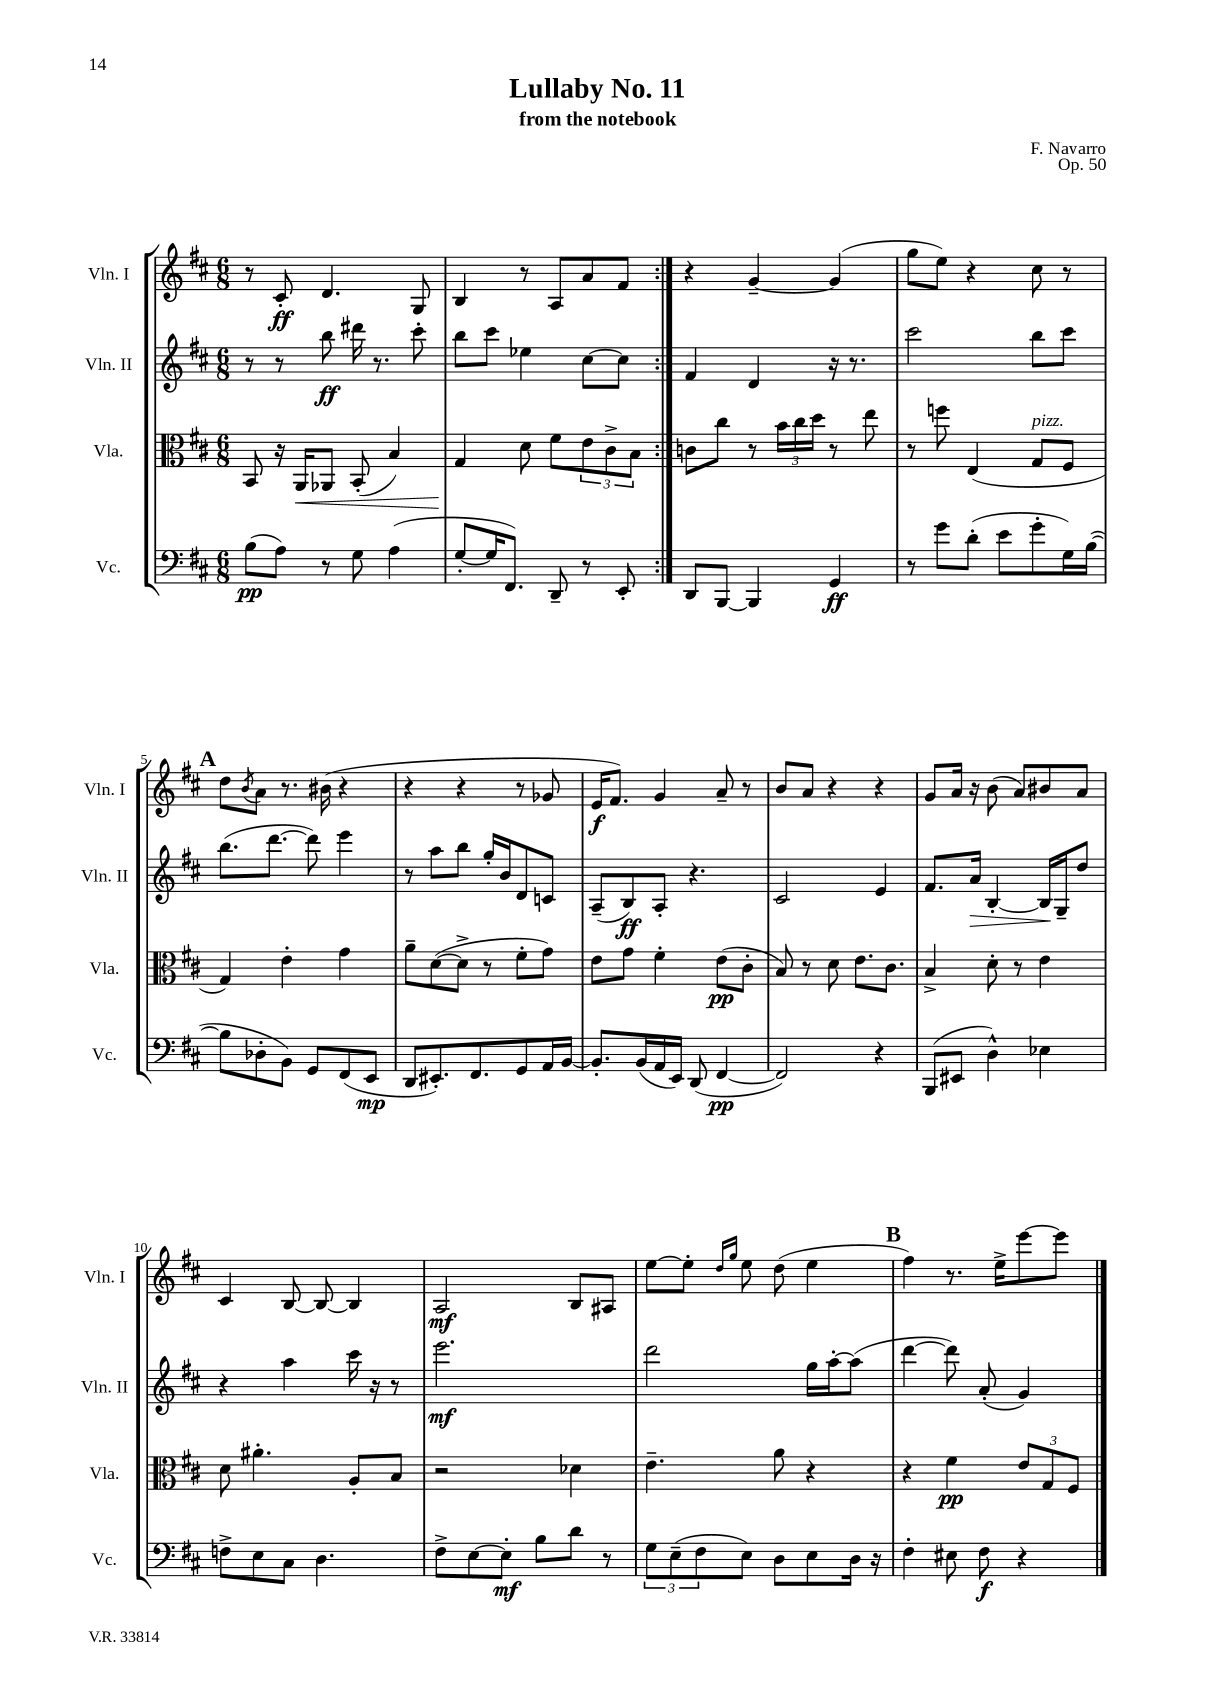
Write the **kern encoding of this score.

**kern	**kern	**kern	**kern
*staff4	*staff3	*staff2	*staff1
*clefF4	*clefC3	*clefG2	*clefG2
*k[f#c#]	*k[f#c#]	*k[f#c#]	*k[f#c#]
*M6/8	*M6/8	*M6/8	*M6/8
(8B	8BB	8r	8r
8A)	16r	8r	8c#'
.	16AA	.	.
8r	8AA-	8bb	4.d
8G	(8BB'	16ddd#	.
.	.	8.r	.
(4A	4B)	.	.
.	.	8ccc#'	8G
=	=	=	=
[8G'	4G	8bb	4B
16G]	.	8ccc#	.
8.FF#)	.	.	.
.	8d	4ee-	8r
8DD~	8f#	.	8A
8r	12e	[8cc#	8a
.	12c#^	.	.
8EE'	.	8cc#]	8f#
.	12B	.	.
=:|!	=:|!	=:|!	=:|!
8DD	8c	4f#	4r
[8BBB	8cc#	.	.
4BBB]	8r	4d	[4g~
.	24b	.	.
.	24cc#	.	.
.	24dd	.	.
4GG	8r	16r	(4g]
.	.	8.r	.
.	8ee	.	.
=	=	=	=
8r	8r	2ccc#	8gg
8g	8ff	.	8ee)
(8d'	(4E	.	4r
8e	.	.	.
8g'	8G	8bb	8cc#
16G)	8F#	8ccc#	8r
([16B	.	.	.
=	=	=	=
8B]	4G)	(8.bb	8dd
.	.	.	8qb
8D-'	.	.	8a
.	.	[8.ddd	.
8BB)	4e'	.	8.r
8GG	.	8ddd])	.
.	.	.	(16b#
(8FF#	4g	4eee	4r
8EE	.	.	.
=	=	=	=
8DD	8a~	8r	4r
8.EE#')	([8d	8aa	.
.	8d^]	8bb	4r
8.FF#	.	.	.
.	8r	16gg'	.
.	.	16b	.
8GG	8f#'	8d	8r
16AA	8g)	8c	8g-
[16BB	.	.	.
=	=	=	=
8.BB']	8e	(8A~	16e
.	.	.	8.f#)
.	8g	8B)	.
(16BB	.	.	.
16AA	4f#'	8A'	4g
16EE)	.	.	.
(8DD	.	4.r	.
[4FF#	(8e	.	8a~
.	8c#'	.	8r
=	=	=	=
2FF#])	8B)	2c#	8b
.	8r	.	8a
.	8d	.	4r
.	8.e	.	.
4r	.	4e	4r
.	8.c#	.	.
=	=	=	=
(8BBB	4B^	8.f#	8g
8EE#	.	.	16a
.	.	16a	16r
4D^^)	8d'	[4B'	(8b
.	8r	.	8a)
4E-	4e	16B]	8b#
.	.	16G~	.
.	.	8dd	8a
=	=	=	=
8F^	8d	4r	4c#
8E	4.a#'	.	.
8C#	.	4aa	[8B
4.D	.	.	8B_
.	8A'	16ccc#	4B]
.	.	16r	.
.	8B	8r	.
=	=	=	=
8F#^	2r	2.eee	2A
[8E	.	.	.
8E']	.	.	.
8B	.	.	.
8d	4d-	.	8B
8r	.	.	8A#
=	=	=	=
12G	4.e~	2ddd	[8ee
(12E~	.	.	.
.	.	.	8ee']
12F#	.	.	.
.	.	.	16qqdd
.	.	.	16qqgg
8E)	.	.	8ee
8D	8a	.	(8dd
8E	4r	16gg	4ee
.	.	[16aa'	.
16D	.	(8aa]	.
16r	.	.	.
=	=	=	=
4F#'	4r	[4ddd	4ff#)
8E#	4f#	8ddd])	8.r
8F#	.	(8a'	.
.	.	.	16ee^
4r	12e	4g)	[8eee
.	12G	.	.
.	.	.	8eee]
.	12F#	.	.
==	==	==	==
*-	*-	*-	*-
